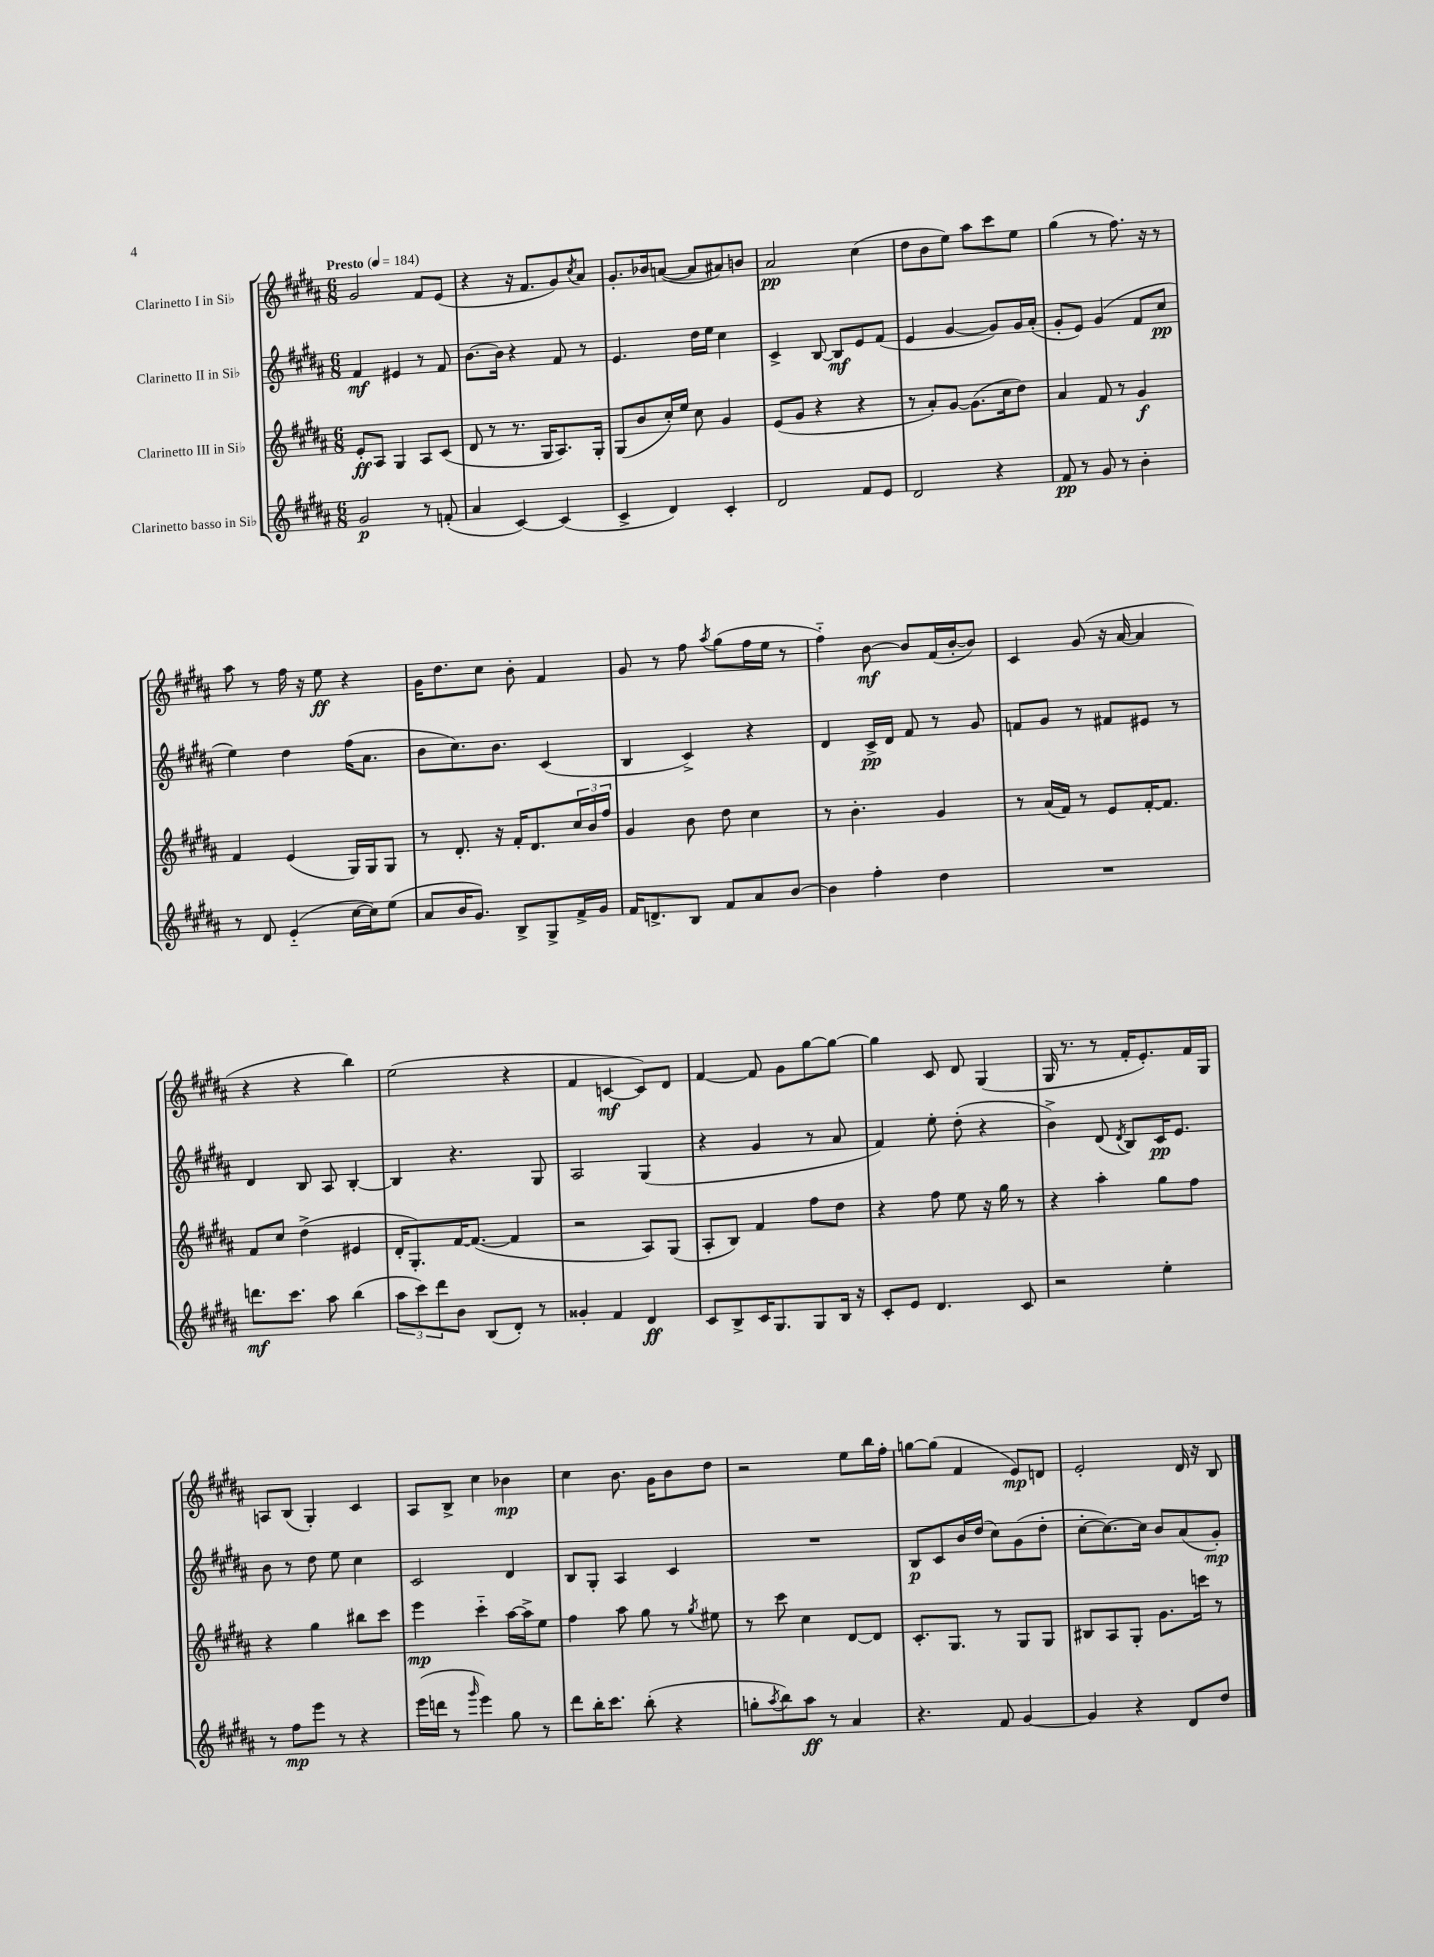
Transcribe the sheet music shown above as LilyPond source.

<<
\new StaffGroup <<
\new Staff = "s0" \with { instrumentName = "Clarinetto I in Sib" } {
    \clef treble \key b \major \numericTimeSignature \time 6/8 \tempo "Presto" 4 = 184
    gis'2 fis'8 e'8( |
    r4 r16 fis'8. gis'8) \acciaccatura { cis''8 } ais'8 |
    gis'8.-. bes'16 a'8~( a'8 ais'8) b'8 |
    ais'2\pp cis''4( |
    dis''8 b'8 e''8) ais''8 cis'''8 e''8 |
    gis''4( r8 fis''8.) r16 r8 |
    ais''8 r8 fis''16 r16 e''8\ff r4 |
    gis'16 dis''8. cis''8 b'8-. fis'4 |
    gis'8 r8 fis''8 \acciaccatura { ais''8 } gis''8( fis''16 e''16 r8 |
    fis''4-_) b'8~\mf b'8 fis'16( b'16~-. b'8) |
    cis'4 gis'8( r16 ais'16~ ais'4 |
    r4 r4 b''4) |
    e''2( r4 |
    fis'4 c'4~\mf c'8) dis'8 |
    fis'4~ fis'8 gis'8 gis''8~ gis''8~ |
    gis''4 cis'8 dis'8 gis4( |
    gis16 r8. r8 fis'16-. e'8.-.) fis'16 gis16 |
    a8 b8( gis4-.) cis'4 |
    ais8 b8-> cis''4 bes'4\mp |
    cis''4 b'8. gis'16 b'8 dis''8 |
    r2 e''8 b''16 fis''16-. |
    g''8~ g''8( fis'4 e'8\mp) d'8 |
    e'2-. dis'16 r16 b8 \bar "|." |
}
\new Staff = "s1" \with { instrumentName = "Clarinetto II in Sib" } {
    \clef treble \key b \major \numericTimeSignature \time 6/8
    fis'4\mf eis'4 r8 fis'8 |
    b'8.~ b'16 r4 fis'8 r8 |
    e'4. dis''16 e''16 cis''4 |
    cis'4-> b8~ b8\mf e'8 fis'8( |
    e'4 gis'4~ gis'8) gis'16 ais'16-.( |
    gis'8-. e'8) gis'4( fis'8 cis''8\pp |
    e''4) dis''4 fis''16( ais'8. |
    b'8 cis''8.) b'8. cis'4( |
    b4 cis'4->) r4 |
    dis'4 cis'16->\pp dis'16 fis'8 r8 gis'8 |
    f'8 gis'8 r8 fis'8 eis'8 r8 |
    dis'4 b8 ais8 b4~-. |
    b4 r4. gis8 |
    ais2 gis4( |
    r4 gis'4 r8 ais'8 |
    fis'4) e''8-. dis''8-.( r4 |
    b'4->) dis'8( \acciaccatura { dis'8 } b8) cis'16\pp e'8. |
    b'8 r8 dis''8 e''8 cis''4 |
    cis'2 dis'4 |
    b8 gis8-. ais4 cis'4 |
    R2. |
    b8\p cis'8 b'16 dis''16( cis''8) gis'8( dis''8-. |
    cis''8~-. cis''8.~) cis''16 b'8 ais'8( gis'8-.\mp) \bar "|." |
}
\new Staff = "s2" \with { instrumentName = "Clarinetto III in Sib" } {
    \clef treble \key b \major \numericTimeSignature \time 6/8
    e'8-.\ff ais8 gis4 ais8 cis'8( |
    dis'8 r8 r8. gis16 ais8.) gis16-. |
    gis8( b'8 cis''16-.) e''16 cis''8 gis'4 |
    e'8( gis'8 r4 r4 |
    r8 ais'8-.) gis'8~ gis'8.( cis''16 dis''8) |
    ais'4 fis'8 r8 gis'4\f |
    fis'4 e'4( gis16) gis16 gis8 |
    r8 dis'8.-. r16 fis'16-. dis'8. \tuplet 3/2 { cis''16 b'16 fis''16 } |
    gis'4 b'8 dis''8 cis''4 |
    r8 b'4.-. gis'4 |
    r8 ais'16( fis'16) r8 e'8 fis'16~-. fis'8. |
    fis'8 cis''8 dis''4->( eis'4 |
    dis'16-. gis8.-.) fis'16~ fis'8.~( fis'4 |
    r2 ais8) gis8( |
    ais8-. b8) fis'4 fis''8 dis''8 |
    r4 fis''8 e''8 r16 gis''16 r8 |
    r4 ais''4-. gis''8 fis''8 |
    r4 gis''4 bis''8 cis'''8 |
    e'''4\mp cis'''4-_ ais''16~ ais''16-> e''8 |
    fis''4 ais''8 gis''8 r8 \acciaccatura { gis''8 } eis''8 |
    r8 cis'''8 cis''4 dis'8~ dis'8 |
    cis'8.-. gis8. r8 gis8 gis8 |
    bis8 ais8 gis8-. gis'8. c'''16 r8 \bar "|." |
}
\new Staff = "s3" \with { instrumentName = "Clarinetto basso in Sib" } {
    \clef treble \key b \major \numericTimeSignature \time 6/8
    gis'2\p r8 f'8-.( |
    ais'4 cis'4~) cis'4( |
    cis'4-> dis'4) cis'4-. |
    dis'2 fis'8 e'8 |
    dis'2 r4 |
    fis'8\pp r8 gis'8 r8 b'4-. |
    r8 dis'8 e'4-_( cis''16~ cis''16) e''8( |
    ais'8 b'16 gis'8.) b8-> gis8-> fis'16-> gis'16 |
    fis'16 d'8.-> b8 fis'8 ais'8 b'8~ |
    b'4 fis''4-. dis''4 |
    R2. |
    d'''8.\mf cis'''8. ais''8 b''4( |
    \tuplet 3/2 { ais''8 cis'''8) dis'''8 } b'8 b8( dis'8-.) r8 |
    gisis'4-. fis'4 dis'4\ff |
    cis'8 b8-> cis'16 gis8. gis8 b16 r16 |
    cis'8-. e'8 dis'4. cis'8 |
    r2 e''4-. |
    r8 fis''8\mp e'''8 r8 r4 |
    e'''16( d'''16 r8 \grace { gis'''16 } e'''4) gis''8 r8 |
    dis'''8 b''16-. cis'''8. b''8-.( r4 |
    g''8-. \acciaccatura { ais''8 } b''8) ais''8\ff r8 ais'4 |
    r4. fis'8 gis'4~ |
    gis'4 r4 dis'8 dis''8 \bar "|." |
}
>>
>>
\layout { \context { \Score \remove "Bar_number_engraver" } }
